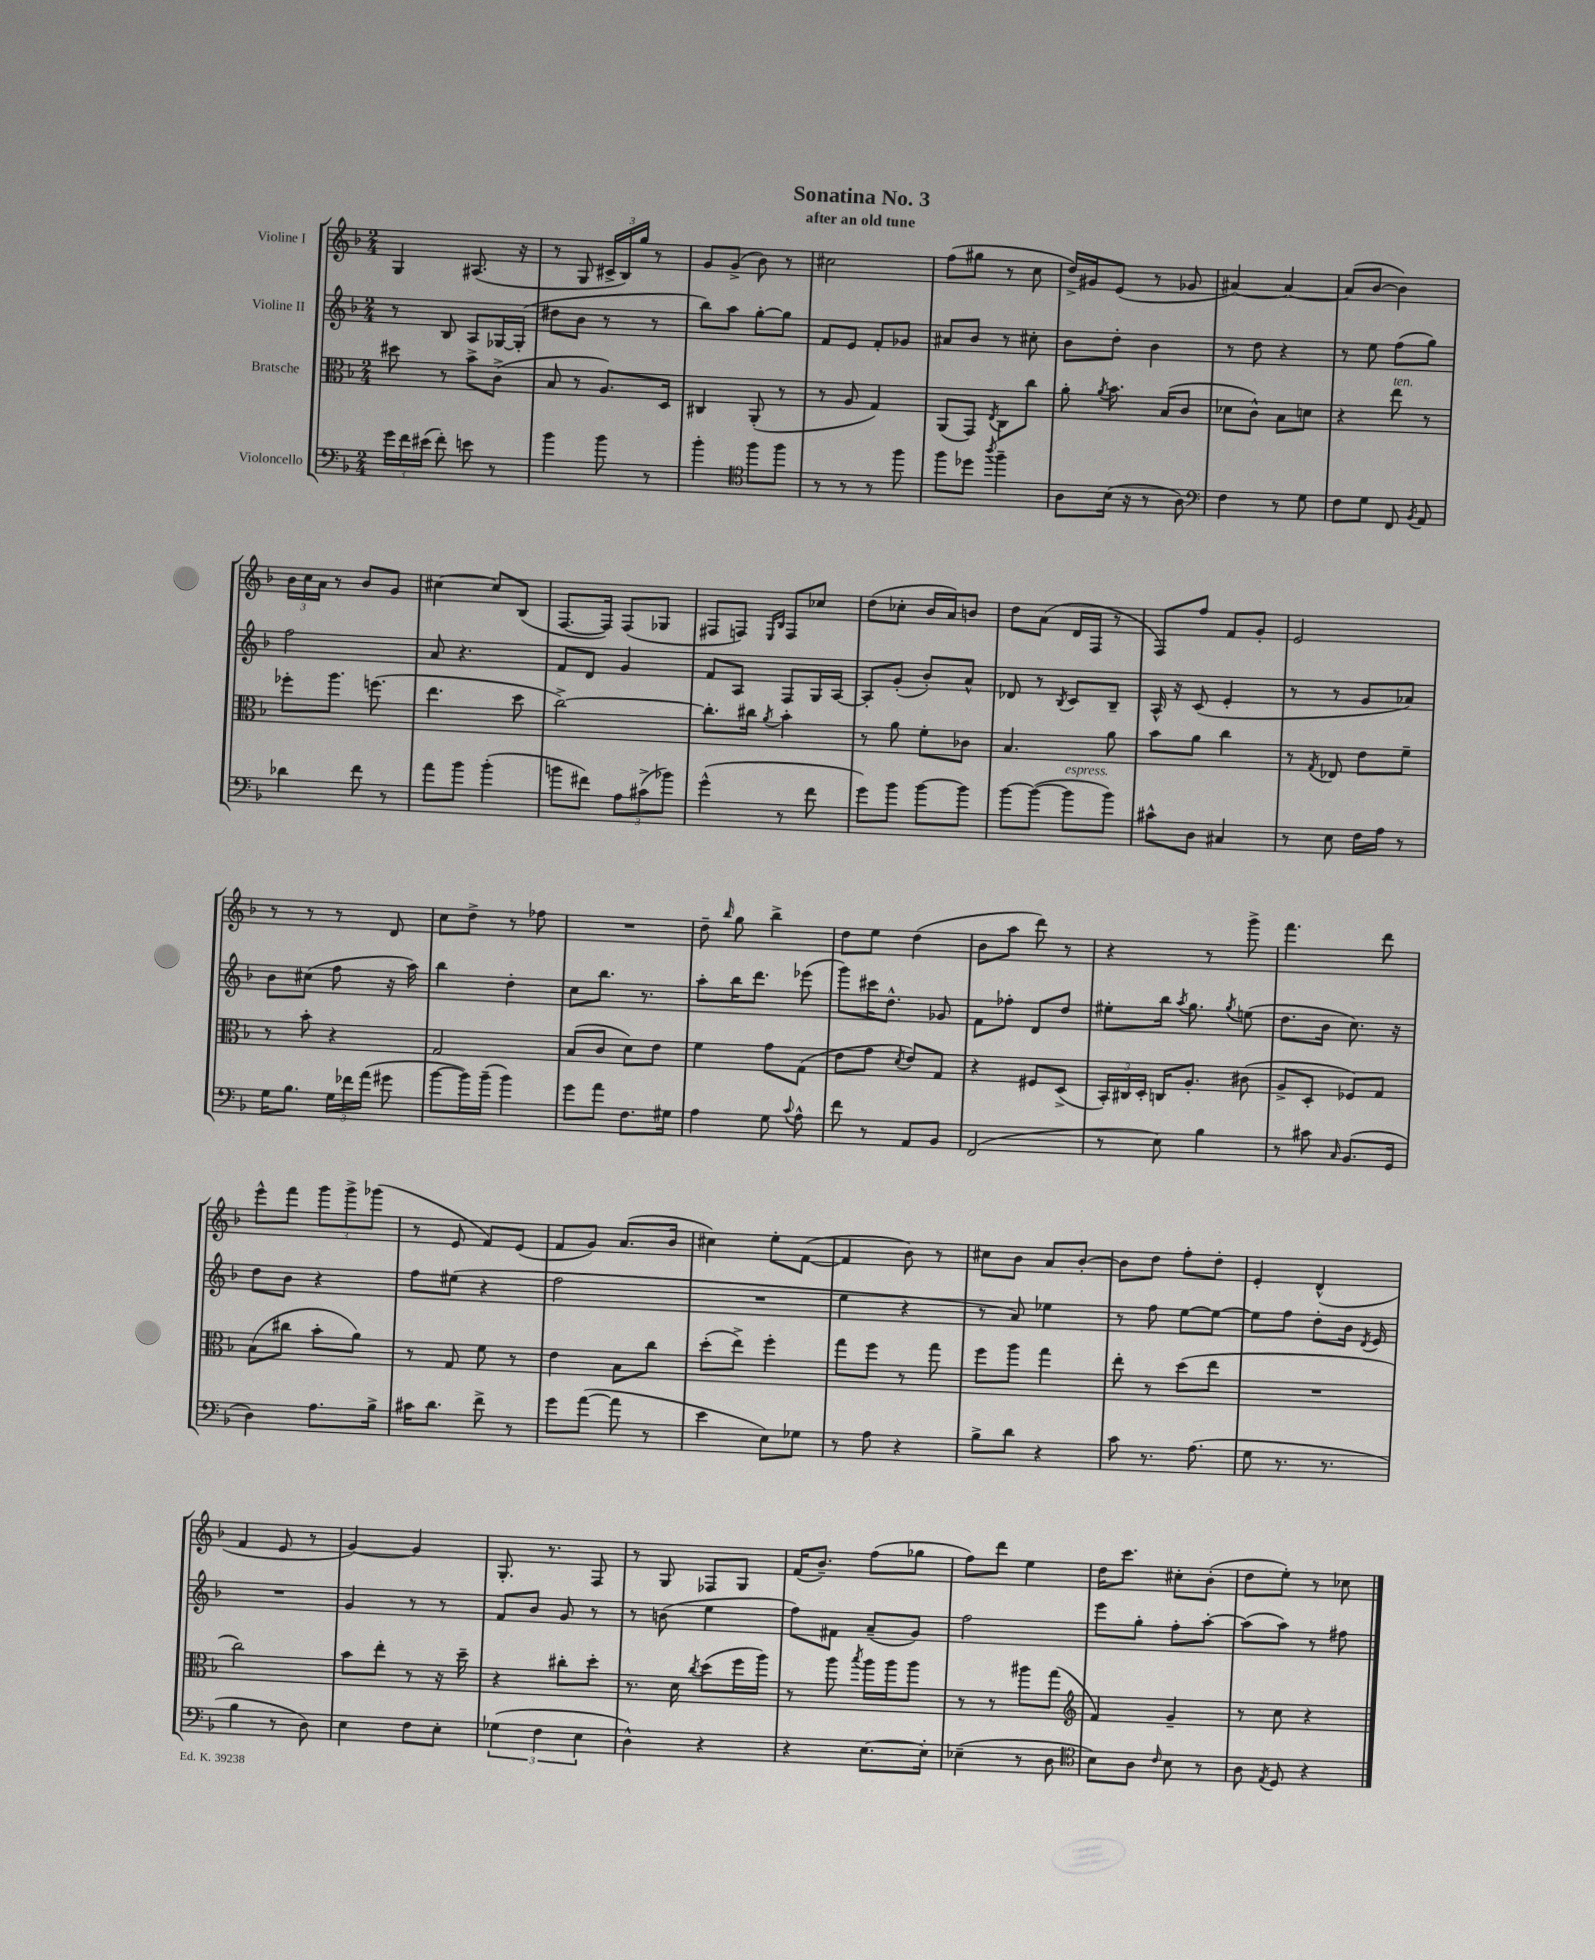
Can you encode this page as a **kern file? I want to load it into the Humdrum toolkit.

**kern	**kern	**kern	**kern
*part4	*part3	*part2	*part1
*staff4	*staff3	*staff2	*staff1
*I"Violoncello	*I"Bratsche	*I"Violine II	*I"Violine I
*clefF4	*clefC3	*clefG2	*clefG2
*k[b-]	*k[b-]	*k[b-]	*k[b-]
*M2/4	*M2/4	*M2/4	*M2/4
=1	=1	=1	=1
24g\LL	8dd#X\	8r	4G/
24f\	.	.	.
(24e#X\JJ	.	.	.
8f'\)	8r	8B-/	.
8en\	8b-^\L	8A/L	(8.A#X/
8r	(8c^\J	[16G-X/L	.
.	.	(16G-'/JJ]	16r
=2	=2	=2	=2
4b-\	8B-/	8dd#X\L	8r
.	8r	8b-\J	8G/
8b-\	8.A/L)	8r	24c#X^/LL
.	.	.	24B-/)
.	.	.	24gg/JJ
8r	.	8r	8r
.	16D/Jk	.	.
=3	=3	=3	=3
4b-'\	4C#X/	8bb-\L)	8g/L
.	.	8aa\J	(8g^/J
*clefC4	*	*	*
8ff\L	(8AA'/	[8gg'\L	8b-\)
8ff\J	8r	8gg\J]	8r
=4	=4	=4	=4
8r	8r	8f/L	2cc#X\
8r	8A/	8e/J	.
8r	4G/)	8f'/L	.
8ff\	.	8g-X/J	.
=5	=5	=5	=5
8ff\L	(8AA/L	8a#X/L	(8ff\L
8dd-X\J	8GG/J)	8b-/J	8gg#X\J
8qaa/	8qE/	.	.
4ff~\	8C\L	8r	8r
.	8cc\J	8cc#X'\	8cc\
=6	=6	=6	=6
8A\L	8a'\	8b-\L	16dd^/LL)
.	.	.	16g#X/J
.	8qa/	.	.
(16B-\Jk	8.b-\	8dd'\J	(8e/J
16r	.	.	.
8r	.	4b-\	8r
.	(16B-/KL	.	.
8A\)	8c/J	.	8g-X/
=7	=7	=7	=7
*clefF4	*	*	*
4F\	8d-X\L	8r	[4a#X/)
.	8c^^\J)	8dd\	.
8r	8B-\L	4r	4a#/_
8G\	8dn\J	.	.
=8	=8	=8	=8
8F\L	4r	8r	(8a#/L]
8G\J	.	8ee\	[8b-/J
!	!LO:TX:a:i:t=ten.	!	!
8FF/	8ee\	(8ff\L	4b-\])
8qBB-/	.	.	.
8AA/	8r	8gg\J)	.
!!LO:LB:g=z
=9	=9	=9	=9
4d-X\	8ff-X'\L	2ff\	24b-\LL
.	.	.	24cc\
.	.	.	24a\JJ
.	8.aa\J	.	8r
8f\	.	.	8b-/L
.	(8.ffn\	.	.
8r	.	.	8g/J
=10	=10	=10	=10
8a\L	4.ee\	8a/	[4cc#X\
8b-\J	.	4.r	.
(4b-'\	.	.	8cc#/L]
.	8dd\	.	(8B-/J
=11	=11	=11	=11
8bn\L	[2cc^\)	8f/L	[8.F/L
8f#X\J)	.	8d/J	.
.	.	.	16F/Jk])
12A\L	.	4g/	(8F/L
(12c#X^\	.	.	.
.	.	.	8G-X/J
12b-X\J)	.	.	.
=12	=12	=12	=12
(4g^^\	8.cc'\L]	8f/L	8F#X/L
.	.	8A/J	8Fn/J)
.	16cc#X\Jk	.	.
.	.	.	16qqE/LL
.	8qa/	.	16qqB-/JJ
8r	4b-'\	8F/L	8F/L
8f\	.	16G/L	8cc-X/J
.	.	[16A/JJ	.
=13	=13	=13	=13
8g\L)	8r	8A'/L]	(8dd\L
8b-\J	8a\	(8g'/J	8cc-X'\J
[8b-\L	8f'\L	8b-'/L)	16b-/LL
.	.	.	16a/J)
8b-\J]	8c-X\J	8a^^/J	8bn/J
=14	=14	=14	=14
[8b-\L	4.B-/	8d-X/	8dd\L
(8b-\J_	.	8r	(8a\J
.	.	8qB-/	.
!LO:TX:a:i:t=espress.	!	!	!
8b-\L]	.	8c/L	16d/LL
.	.	.	16F/JJ
8b-\J)	8a\	8B-~/J	8r
=15	=15	=15	=15
8c#X^^\L	8b-\L	16A^^/	8F/L)
.	.	16r	.
8D\J	8a\J	(8c/	8ff/J
4C#X/	4cc\	4e'/	8f/L
.	.	.	8g'/J
=16	=16	=16	=16
8r	8r	8r	2e/
.	8qG/	.	.
8E\	8E-X/	8r	.
16F\LL	8e\L	8g/L	.
16A\JJ	.	.	.
8r	8f~\J	8a-X/J)	.
!!LO:LB:g=z
=17	=17	=17	=17
16G\KL	8r	8b-\L	8r
8.B-\J	.	.	.
.	8b-'\	(8cc#X\J	8r
24G\LL	4r	8ff\	8r
24f-X\	.	.	.
(24a\JJ	.	.	.
8g#X\	.	16r	8d/
.	.	16aa\)	.
=18	=18	=18	=18
[8b-\L	2G/	4bb-\	8cc\L
16b-\L])	.	.	8dd^\J
(16b-~\JJ	.	.	.
4b-\)	.	4dd'\	8r
.	.	.	8ff-X\
=19	=19	=19	=19
8g\L	(8B-/L	8cc\L	2r
8a\J	8c/J	8.bb-\J	.
8.F\L	8d\L)	.	.
.	.	8.r	.
.	8e\J	.	.
16G#X\Jk	.	.	.
=20	=20	=20	=20
4A\	4f\	8aa'\L	8dd~\
.	.	.	16qqbb-/
.	.	16bb-\K	8gg\
.	.	8.ddd\J	.
8G\	8g\L	.	4bb-^\
8qqc/	.	.	.
8A^^\	(8G\J	(8eee-X\	.
=21	=21	=21	=21
8f\	8e\L	8ggg\L)	8dd\L
8r	8g\J	16ccc#X\K	8ee\J
.	.	8.dd^^\J	.
.	8qd/	.	.
8AA/L	8e/L)	.	(4dd\
8BB-/J	8G/J	8g-X/	.
=22	=22	=22	=22
(2FF/	4r	8f\L	8b-\L
.	.	8ff-X'\J	8aa\J
.	8F#X/L	8d/L	8ddd\)
.	(8D^/J	8dd/J	8r
=23	=23	=23	=23
8r	24BB-'/LL)	8ee#X'\L	4r
.	24C#X/	.	.
.	24D'/JJ	.	.
8E\)	16Cn/KL	16bb-\Jk	.
.	.	8qaa/	.
.	8.A'/J	8.gg\	.
4B-\	.	.	8r
.	.	8qgg/	.
.	(8c#X\	(8een\	8ggg^\
=24	=24	=24	=24
8r	8A^/L	8.dd\L	4.fff\
8c#X\	8D'/J	.	.
.	.	16b-\Jk	.
16qqC/	.	.	.
(8.BB-/L	8F-X/L)	8.cc\)	.
.	8G/J	.	8ddd\
16GG/Jk	.	16r	.
!!LO:LB:g=z
=25	=25	=25	=25
4D\)	(8B-\L	8dd\L	8eee^^\L
.	8cc#X\J	8b-\J	8fff\J
8.A\L	8b-'\L	4r	12ggg\L
.	.	.	12ggg^\
.	8a\J)	.	.
.	.	.	(12ggg-X\J
16B-^\Jk	.	.	.
=26	=26	=26	=26
16c#X\KL	8r	8ff\L	8r
8.d\J	.	.	.
.	8G/	(8ee#X\J	8e/
8f^\	8f\	4r	8f/L)
8r	8r	.	(8e/J
=27	=27	=27	=27
8g\L	4e\	2ff\	8f/L
([8a\J	.	.	8g/J)
8a\]	8B-\L	.	(8.a/L
8r	8cc\J	.	.
.	.	.	16b-/Jk
=28	=28	=28	=28
4e\	(8dd'\L	2r	4cc#X\)
.	8ee^\J)	.	.
8E\L)	4ff'\	.	8ee'\L
8G-X\J	.	.	([8f\J
=29	=29	=29	=29
8r	8gg\L	4ee\	4f/]
8A\	8ff\J	.	.
4r	8r	4r	8b-\)
.	8gg\	.	8r
=30	=30	=30	=30
8B-^\L	8ff\L	8r	8cc#X\L
8d\J	8aa\J	8a/)	8b-\J
4r	4gg\	4ee-X\	8a/L
.	.	.	[8b-'/J
=31	=31	=31	=31
8c\	8ee'\	8r	8b-\L]
8.r	8r	8ff\	8dd\J
.	(8dd\L	[8ee\L	8ff'\L
(8.A\	.	.	.
.	8ee\J	8ee\J_	8dd'\J
=32	=32	=32	=32
8G\	2r	8ee\L]	4e'/
8.r	.	8ff\J	.
.	.	8dd'\L	(4d^^/
8.r	.	.	.
.	.	16b-\Jk	.
.	.	8qd/	.
.	.	16e/	.
!!LO:LB:g=z
=33	=33	=33	=33
4B-\	2cc\)	2r	4f/
8r	.	.	8e/
8D\)	.	.	8r
=34	=34	=34	=34
4E\	8b-\L	4g/	[4g/)
.	8ee'\J	.	.
8F\L	8r	8r	4g/]
8E'\J	16r	8r	.
.	16dd~\	.	.
=35	=35	=35	=35
(6G-X\	4r	8f/L	8.G'/
.	.	8b-/J	.
6F\	.	.	.
.	.	.	8.r
.	8cc#X'\L	8g/	.
6E\	.	.	.
.	8dd'\J	8r	8F/
=36	=36	=36	=36
4D^^\)	8.r	8r	8r
.	.	(8bn\	8G/
.	16d\	.	.
.	8qcc/	.	.
4r	(8dd\L	4ee\	8F-X/L
.	16ff\L	.	8G/J
.	16aa\JJ)	.	.
=37	=37	=37	=37
4r	8r	8ff\L)	(16f/KL
.	.	.	8.b-~/J)
.	8aa\	8f#X\J	.
.	8qbb-/	.	.
[8.E\L	16aa\LL	(8a~/L	(8ff\L
.	16aa\J	.	.
.	8aa\J	8g/J)	8gg-X\J
16E'\Jk]	.	.	.
=38	=38	=38	=38
(4E-X~\	8r	2ff\	8ff\L)
.	8r	.	8ddd\J
8r	8aa#X\L	.	4ee\
8D\	(8gg\J	.	.
=39	=39	=39	=39
*clefC4	*clefG2	*	*
8B-\L)	4f/)	8eee\L	16dd\KL
.	.	.	8.ccc\J
8A\J	.	8gg'\J	.
16qqc/	.	.	.
8B-\	4g~/	8ff'\L	8cc#X'\L
8r	.	[8aa'\J	(8b-'\J
=40	=40	=40	=40
8A\	8r	(8aa\L]	8dd\L
8qE/	.	.	.
8D/	8cc\	8aa\J)	8ee'\J)
4r	4r	8r	8r
.	.	8ff#X\	8cc-X\
==	==	==	==
*-	*-	*-	*-
